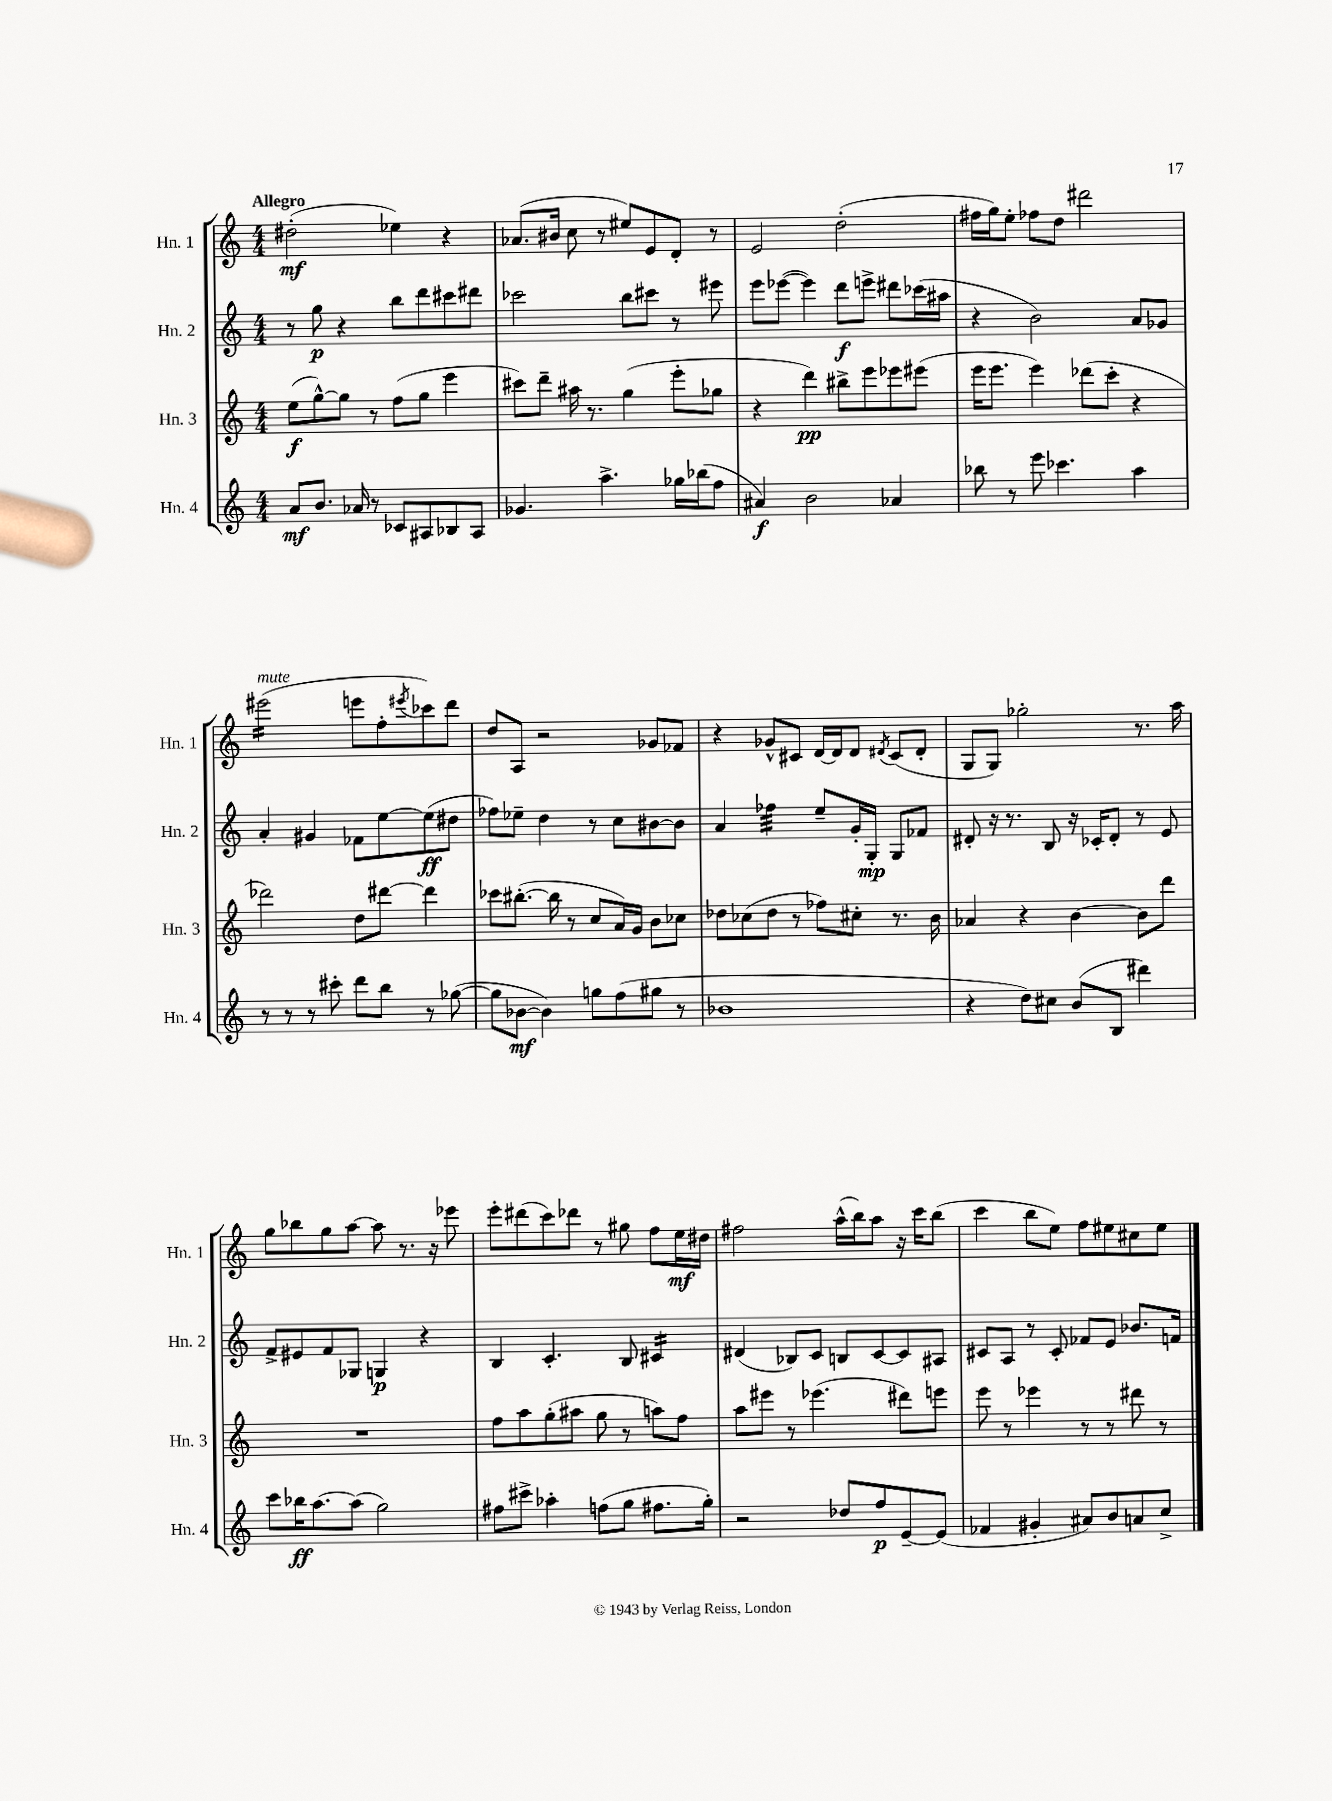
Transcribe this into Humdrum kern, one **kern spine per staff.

**kern	**kern	**kern	**kern
*staff4	*staff3	*staff2	*staff1
*clefG2	*clefG2	*clefG2	*clefG2
*k[]	*k[]	*k[]	*k[]
*M4/4	*M4/4	*M4/4	*M4/4
8a	(8ee	8r	(2dd#'
8.b	[8gg^^)	8gg	.
.	8gg]	4r	.
16a-	.	.	.
8r	8r	.	.
8c-	(8ff	8bb	4ee-)
8A#	8gg	8ddd	.
8B-	4eee	8ccc#	4r
8A#	.	8ddd#	.
=	=	=	=
4.g-	8ccc#)	2ccc-	(8.a-
.	8ddd~	.	.
.	.	.	16b#
.	16aa#	.	8cc
.	8.r	.	.
4.aa^	.	.	8r
.	(4gg	8bb	8ee#)
.	.	8ccc#	8e
16gg-	8eee'	8r	8d'
(16bb-	.	.	.
8ff	8gg-	8eee#	8r
=	=	=	=
4a#)	4r	8eee	2e
.	.	([8eee-	.
2b	4ddd)	4eee-])	.
.	8bb#^	8ddd	(2dd'
.	8eee	8eee^	.
4a-	8eee-	8ddd#	.
.	(8eee#	(16ccc-	.
.	.	16aa#	.
=	=	=	=
8bb-	16eee	4r	16ff#
.	8.eee	.	16gg)
8r	.	.	8ee'
8eee	4eee)	2b)	8ff-
4.ccc-	.	.	8dd
.	(8ddd-	.	2ddd#
.	8ccc'	.	.
4aa	4r	8a	.
.	.	8g-	.
=	=	=	=
8r	2ddd-)	4a'	(2eee#
8r	.	.	.
8r	.	4g#	.
8ccc#'	.	.	.
8ddd	8dd	8f-	8eee
8bb	[8ddd#	[8ee	8ff'
.	.	.	8qeee#
8r	4ddd#]	(8ee]	8ccc-)
([8gg-	.	8dd#	8ddd
=	=	=	=
8gg-]	8ccc-	8ff-)	8dd
[8b-	([8.bb#'	8ee-~	8A
4b-])	.	4dd	2r
.	16bb#]	.	.
.	8r	.	.
8gg	8cc	8r	.
(8ff	16a)	8cc	.
.	16g	.	.
8gg#	8b	[8b#	8g-
8r	8cc-	8b#]	8f-
=	=	=	=
1b-	8dd-	4a	4r
.	(8cc-	.	.
.	8dd-	4ff-	8g-^^
.	8r	.	8c#
.	8ff-)	8ee~	[16d
.	.	.	16d]
.	8cc#'	16g'	8d
.	.	16G'	.
.	.	.	8qd#
.	8.r	8G	(8c#
.	.	8f-	8d#'
.	16b	.	.
=	=	=	=
4r	4a-	8d#'	8G
.	.	16r	8G)
.	.	8.r	.
8dd)	4r	.	2gg-'
8cc#	.	8B	.
(8b	[4b	16r	.
.	.	16c-'	.
8B	.	8d#'	.
4ddd#)	8b]	8r	8.r
.	8ddd	8e	.
.	.	.	16aa
=	=	=	=
8ccc	1r	8f^	8gg
16bb-	.	8e#	8bb-
[8.aa	.	.	.
.	.	8f	8gg
(8aa]	.	8G-	[8aa
2gg)	.	4G	8aa]
.	.	.	8.r
.	.	4r	.
.	.	.	16r
.	.	.	8eee-
=	=	=	=
8ff#	8ff	4B	8eee'
8ccc#^	8aa	.	(8ddd#
4aa-'	(8gg'	4.c'	8ccc)
.	8aa#	.	8ddd-
(8ff	8gg	.	8r
8gg	8r	8B	8gg#
8.ff#	8aa)	4c#	8ff
.	8ff	.	16ee
16gg')	.	.	16dd#
=	=	=	=
2r	8aa	(4d#	2ff#
.	8eee#	.	.
.	8r	8B-)	.
.	(4.eee-	8c	.
8dd-	.	8B	(16aa^^
.	.	.	16bb)
8ff	.	[8c	8aa
[8e~	8ddd#)	8c]	16r
.	.	.	16ccc
(8e]	8eee	8A#	(8bb
=	=	=	=
4f-	8eee	8c#	4ccc
.	8r	8A	.
4g#'	4eee-	8r	8bb
.	.	8c#'	8ee)
8a#)	8r	8f-	8ff
8b	8r	8e	8ee#
8a	8ddd#	8.b-	8cc#
8cc^	8r	.	8ee#
.	.	16f	.
==	==	==	==
*-	*-	*-	*-
